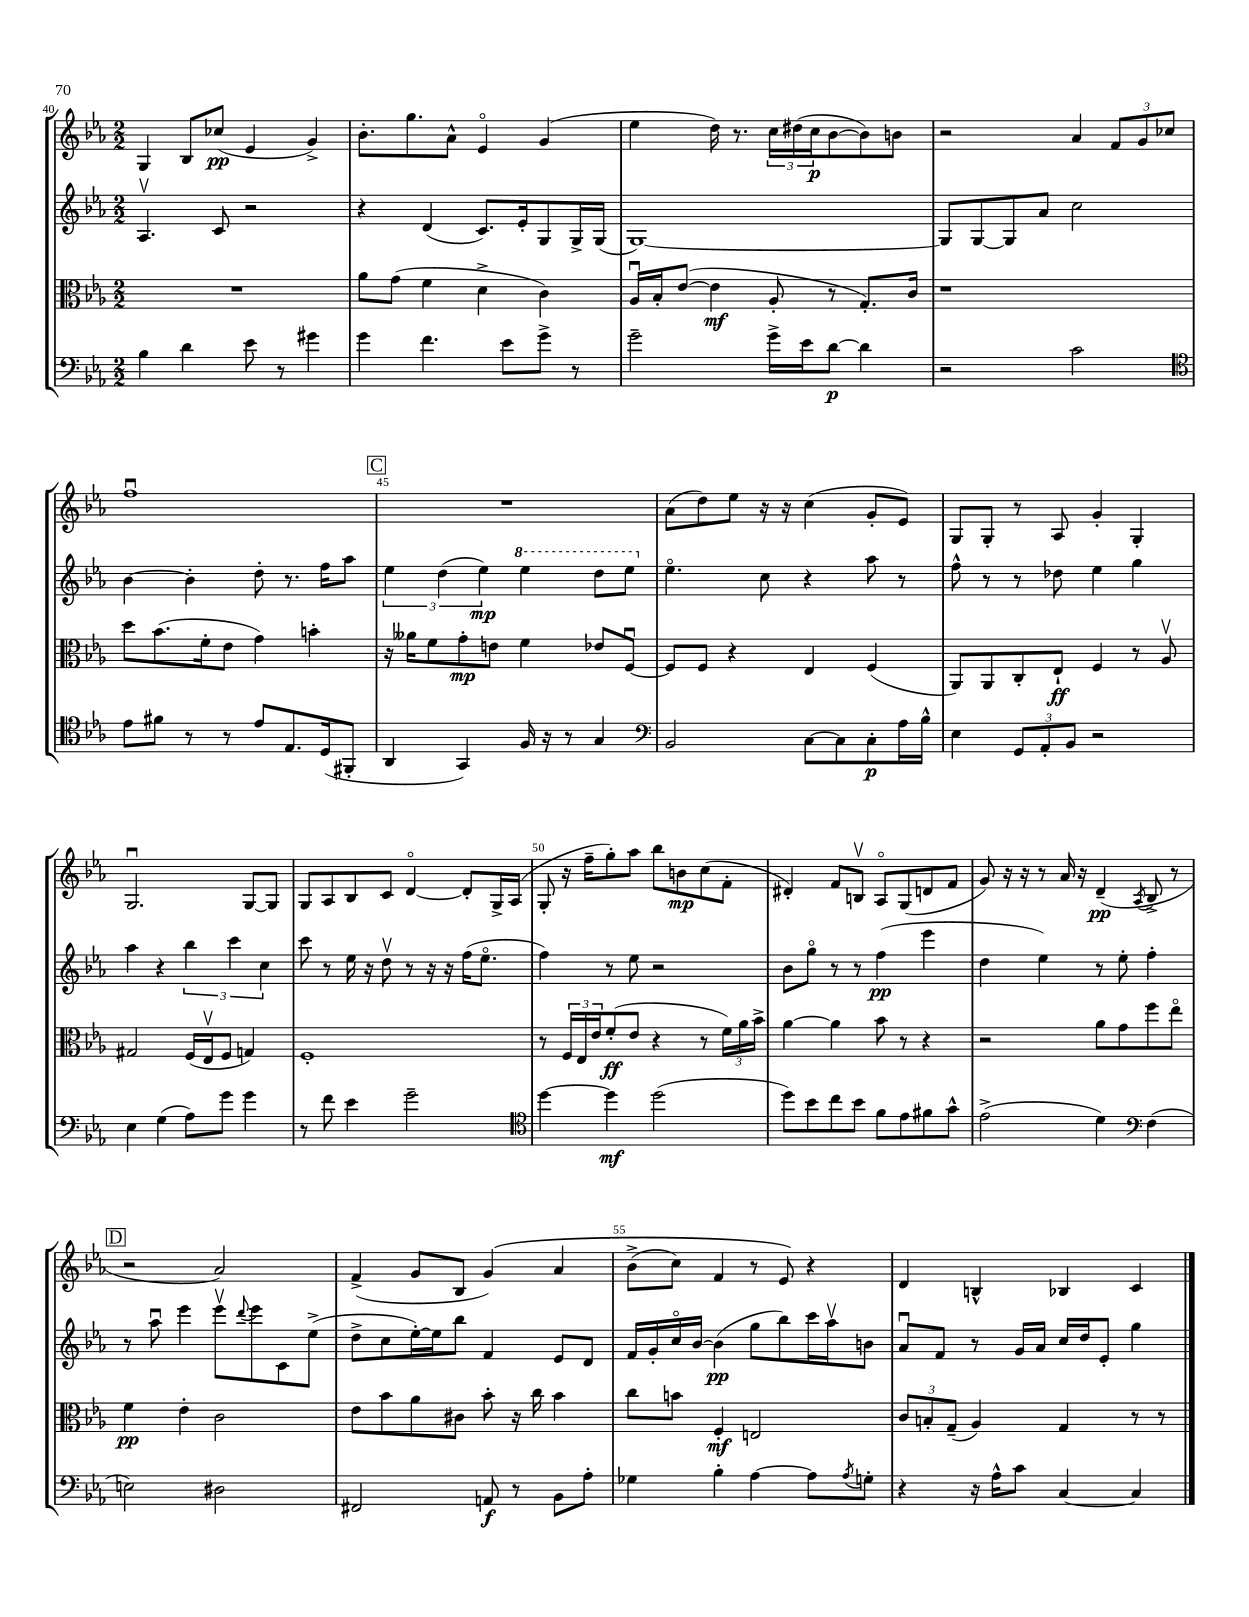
<<
\new StaffGroup <<
\new Staff = "s0" {
    \clef treble \key ees \major \numericTimeSignature \time 2/2
    g4 bes8 ces''8\pp( ees'4 g'4->) |
    bes'8.-. g''8. aes'8-^ ees'4\flageolet g'4( |
    ees''4 d''16) r8. \tuplet 3/2 { c''16 dis''16( c''16\p } bes'8~ bes'8) b'8 |
    r2 aes'4 \tuplet 3/2 { f'8 g'8 ces''8 } |
    f''1\downbow |
    \mark \markup { \box "C" } R1 |
    aes'8( d''8) ees''8 r16 r16 c''4( g'8-. ees'8) |
    g8 g8-. r8 aes8 g'4-. g4-. |
    g2.\downbow g8~ g8 |
    g8 aes8 bes8 c'8 d'4~\flageolet d'8-. g16-> aes16( |
    g8-. r16 f''16-- g''8-.) aes''8 bes''8 b'8\mp c''8( f'8-. |
    dis'4-.) f'8 b8\upbow aes8\flageolet g8( d'8 f'8 |
    g'8) r16 r16 r8 aes'16 r16 d'4--\pp( \acciaccatura { aes8 } bes8-> r8 |
    \mark \markup { \box "D" } r2 aes'2) |
    f'4->( g'8 bes8 g'4)\( aes'4 |
    bes'8->( c''8) f'4 r8 ees'8\) r4 |
    d'4 b4-^ bes4 c'4 \bar "|." |
}
\new Staff = "s1" {
    \clef treble \key ees \major \numericTimeSignature \time 2/2
    aes4.\upbow c'8 r2 |
    r4 d'4( c'8.) ees'16-. g8 g16-> g16( |
    g1~) |
    g8 g8~ g8 aes'8 c''2 |
    bes'4~ bes'4-. d''8-. r8. f''16 aes''8 |
    \mark \markup { \box "C" } \tuplet 3/2 { ees''4 d''4( ees''4\mp) } \ottava #1 ees'''4 d'''8 ees'''8 \ottava #0 |
    ees''4.\flageolet c''8 r4 aes''8 r8 |
    f''8-^ r8 r8 des''8 ees''4 g''4 |
    aes''4 r4 \tuplet 3/2 { bes''4 c'''4 c''4 } |
    c'''8 r8 ees''16 r16 d''8\upbow r8 r16 r16 f''16( ees''8.\flageolet |
    f''4) r8 ees''8 r2 |
    bes'8 g''8\flageolet r8 r8 f''4\pp( ees'''4 |
    d''4 ees''4) r8 ees''8-. f''4-. |
    \mark \markup { \box "D" } r8 aes''8\downbow ees'''4 ees'''8\upbow \appoggiatura { d'''8 } ees'''8 c'8 ees''8->( |
    d''8-> c''8 ees''16~-.) ees''16 bes''8 f'4 ees'8 d'8 |
    f'16 g'16-. c''16\flageolet bes'16~ bes'4\pp( g''8 bes''8) c'''16 aes''16\upbow b'8 |
    aes'8\downbow f'8 r8 g'16 aes'16 c''16 d''16 ees'8-. g''4 \bar "|." |
}
\new Staff = "s2" {
    \clef alto \key ees \major \numericTimeSignature \time 2/2
    R1 |
    aes'8 g'8( f'4 d'4-> c'4) |
    aes16\downbow bes16-. ees'8~( ees'4\mf aes8-. r8 g8.-.) c'16 |
    r1 |
    d''8 bes'8.( f'16-. ees'8 g'4) b'4-. |
    \mark \markup { \box "C" } r16 aeses'16 f'8 g'8-.\mp e'8 f'4 ees'8 f8~\downbow |
    f8 f8 r4 ees4 f4( |
    aes,8) aes,8 c8-. ees8-!\ff f4 r8 aes8\upbow |
    gis2 f16( ees16\upbow f8 g4) |
    f1-. |
    r8 \tuplet 3/2 { f16 ees16 ees'16 } f'8-.\ff( ees'8 r4 r8 \tuplet 3/2 { f'16) aes'16 bes'16-> } |
    aes'4~ aes'4 bes'8 r8 r4 |
    r2 aes'8 g'8 f''8 ees''8\flageolet |
    \mark \markup { \box "D" } f'4\pp ees'4-. c'2 |
    ees'8 bes'8 aes'8 cis'8 bes'8-. r16 c''16 bes'4 |
    c''8 b'8 f4-.\mf e2 |
    \tuplet 3/2 { c'8 b8-. g8--( } aes4) g4 r8 r8 \bar "|." |
}
\new Staff = "s3" {
    \clef bass \key ees \major \numericTimeSignature \time 2/2
    bes4 d'4 ees'8 r8 gis'4 |
    g'4 f'4. ees'8 g'8-> r8 |
    g'2-- g'16-> ees'16 d'8~\p d'4 |
    r2 c'2 |
    \clef tenor ees'8 fis'8 r8 r8 ees'8 ees8. d16( fis,8-. |
    \mark \markup { \box "C" } aes,4 g,4) f16 r16 r8 g4 |
    \clef bass bes,2 c8~ c8 c8-.\p aes16 bes16-^ |
    ees4 \tuplet 3/2 { g,8 aes,8-. bes,8 } r2 |
    ees4 g4( aes8) g'8 g'4 |
    r8 f'8 ees'4 g'2-- |
    \clef tenor d''4~ d''4\mf d''2( |
    d''8) bes'8 c''8 bes'8 f'8 ees'8 fis'8 g'8-^ |
    ees'2->( d'4) \clef bass f4( |
    \mark \markup { \box "D" } e2) dis2 |
    fis,2 a,8\f r8 bes,8 aes8-. |
    ges4 bes4-. aes4~ aes8 \acciaccatura { aes8 } g8-. |
    r4 r16 aes16-^ c'8 c4~ c4 \bar "|." |
}
>>
>>
\layout { \context { \Score currentBarNumber = #40 \override BarNumber.break-visibility = ##(#f #t #t) barNumberVisibility = #(every-nth-bar-number-visible 5) } }
